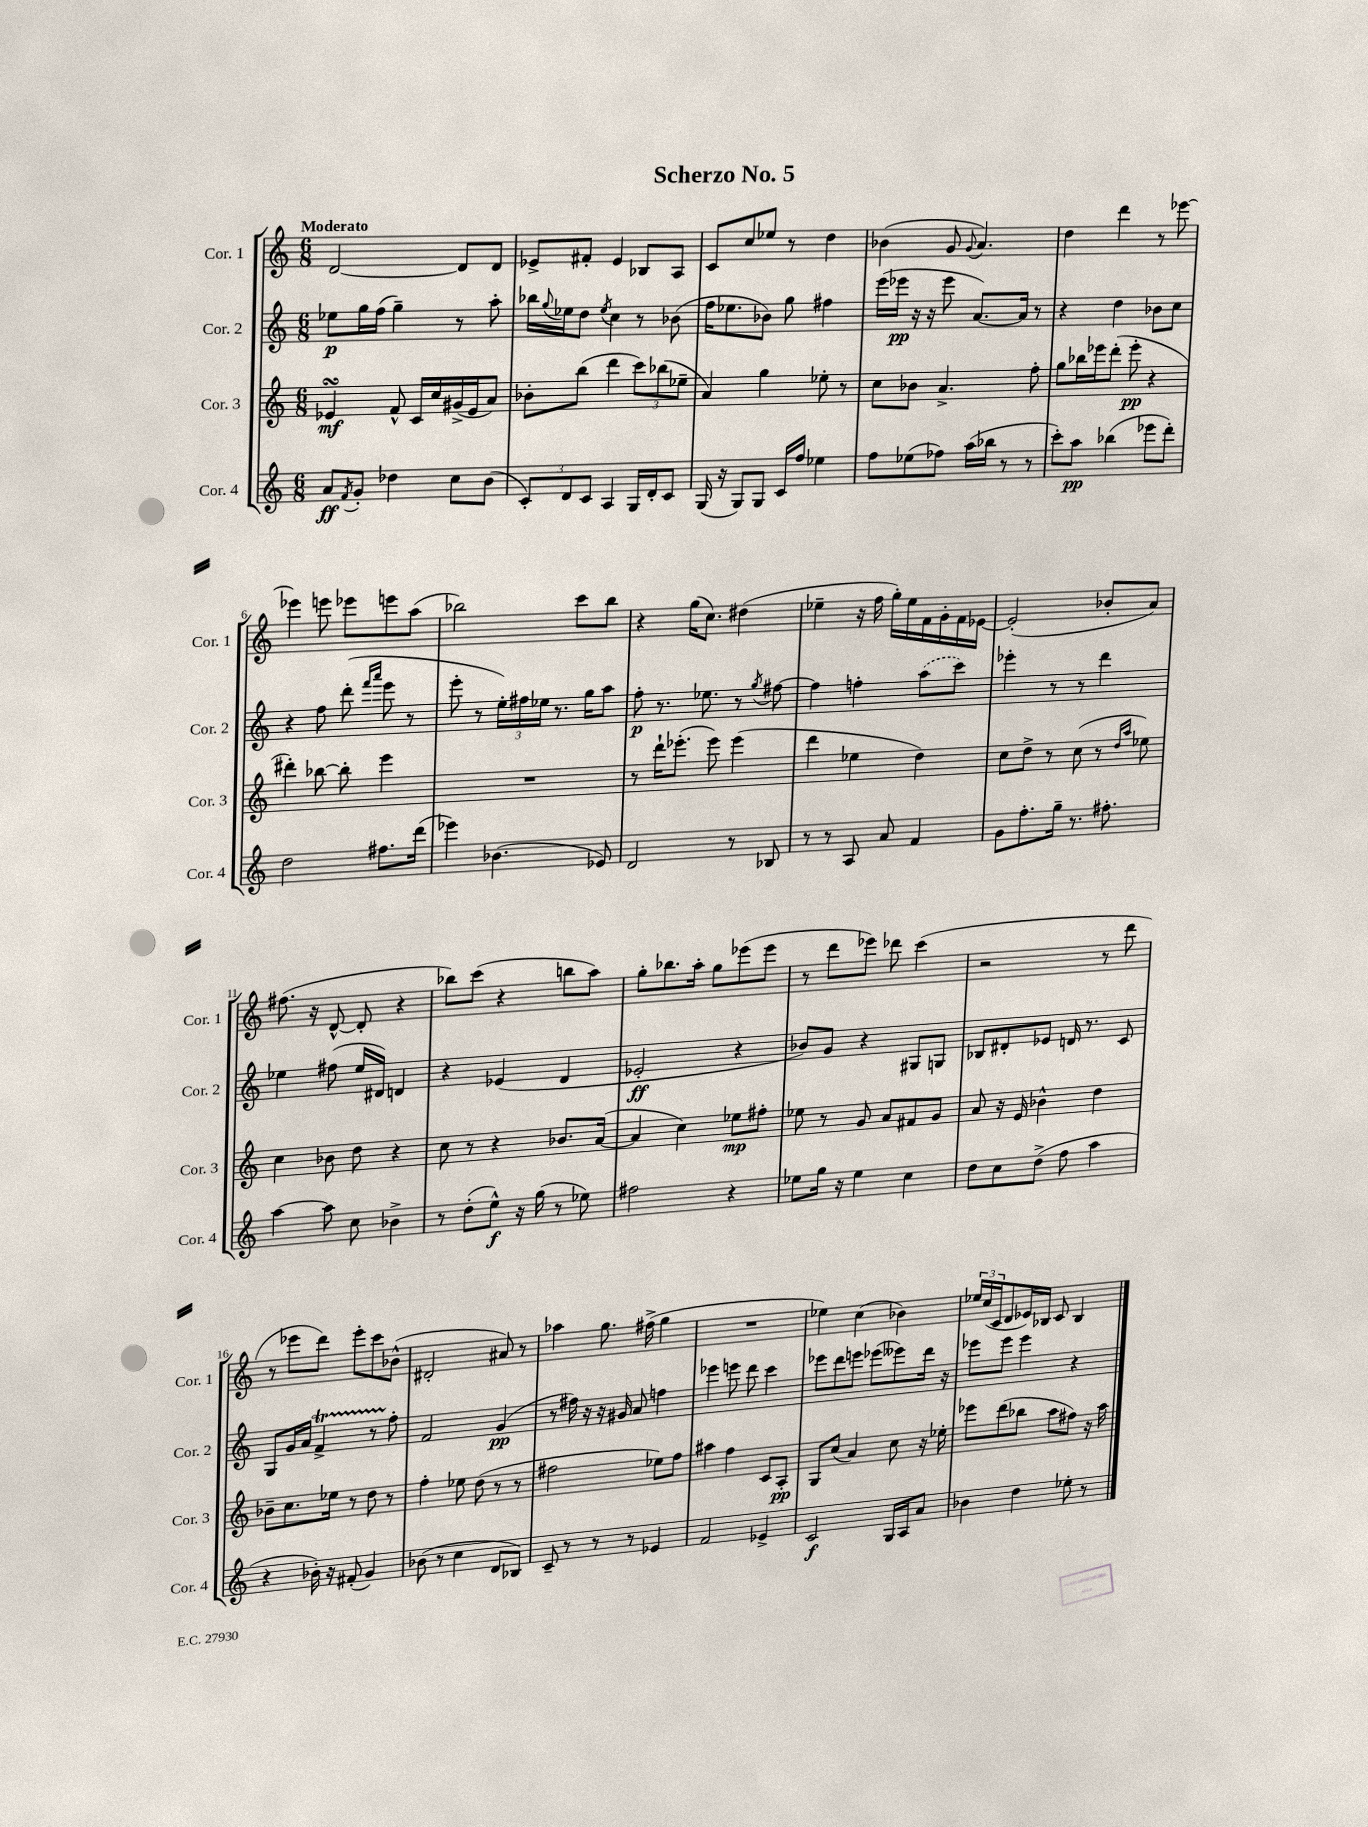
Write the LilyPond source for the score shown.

\header { title = "Scherzo No. 5" }
<<
\new StaffGroup <<
\new Staff = "s0" \with { instrumentName = "Cor. 1" shortInstrumentName = "Cor. 1" } {
    \clef treble \key c \major \numericTimeSignature \time 6/8 \tempo "Moderato"
    d'2~ d'8 d'8 |
    ees'8-> fis'8-. ees'4 bes8 a8 |
    c'8 c''8 ees''8 r8 d''4 |
    bes'4( g'8 \appoggiatura { g'8 } a'4.) |
    d''4 d'''4 r8 ees'''8~ |
    ees'''4 e'''8 ees'''8 e'''8 a''8( |
    bes''2) c'''8 bes''8 |
    r4 g''16( c''8.) dis''4( |
    ees''4-- r16 f''16 g''16-.) ees''16 f'16 g'16-. f'16 ees'16~ |
    ees'2-.( bes'8-. a'8) |
    fis''8.( r16 d'8~-^ d'8-. r4 |
    bes''8) c'''8( r4 b''8 a''8) |
    g''8-. bes''8. a''16-. g''8 ees'''8( ees'''8 |
    r8 d'''8 ees'''8) des'''8 c'''4( |
    r2 r8 d'''8 |
    r8 ees'''8 d'''8) ees'''8-. c'''8 bes'8-^( |
    dis'2-. ais'8) r8 |
    aes''4 g''8. fis''16->( g''4 |
    R2. |
    ees''4) c''4( bes'4) |
    \tuplet 3/2 { ees''16 c''16( c'16 } d'8 ees'16) bes16 c'8 bes4 \bar "|." |
}
\new Staff = "s1" \with { instrumentName = "Cor. 2" shortInstrumentName = "Cor. 2" } {
    \clef treble \key c \major \numericTimeSignature \time 6/8
    ees''8\p g''16 f''16( g''4--) r8 a''8-. |
    bes''16 \appoggiatura { g''8 } ees''16 d''8 \acciaccatura { ees''8 } c''4 r8 bes'8( |
    f''16 ees''8. bes'8) g''8 fis''4 |
    e'''16( ees'''16\pp r16 r16 ees'''8 a'8.~) a'16 r8 |
    r4 d''4 bes'8 c''8 |
    r4 f''8 d'''8-.( \grace { f'''16 a'''16 } e'''8 r8 |
    e'''8-. r8 \tuplet 3/2 { e''16-.) fis''16 ees''16 } r8. g''16 a''8 |
    f''8-.\p r8. ees''8. r8 \acciaccatura { g''8 } fis''8~ |
    fis''4 f''4-. \once \slurDashed a''8( c'''8) |
    ees'''4-. r8 r8 d'''4 |
    ees''4 fis''8( ees''16 dis'16) d'4 |
    r4 ees'4( d'4 |
    ees'2-.\ff r4 |
    bes'8) g'8 r4 gis8 g8 |
    bes8 dis'8-. ees'8 d'16 r8. c'8 |
    g8 g'16 a'16 f'4->\startTrillSpan r8 f''8-.\stopTrillSpan |
    f'2 g'4\pp( |
    r8 fis''16) r16 r16 gis'16 a'8 f''4 |
    ees'''4 e'''8 d'''8 c'''4 |
    ees'''8 d'''8 e'''8 ees'''8( eeses'''8) d'''16 r16 |
    ees'''8 ees'''8 ees'''4 r4 \bar "|." |
}
\new Staff = "s2" \with { instrumentName = "Cor. 3" shortInstrumentName = "Cor. 3" } {
    \clef treble \key c \major \numericTimeSignature \time 6/8
    ees'4\turn\mf f'8-^ c'16 c''16 gis'16->( ees'16 a'8) |
    bes'8-. b''8( d'''4 \tuplet 3/2 { c'''8) bes''8( ees''8-- } |
    a'4) g''4 ees''8-. r8 |
    c''8 bes'8 a'4.-> f''8-. |
    g''8 bes''16 ees'''16 d'''8-.( ees'''8-.\pp r4 |
    dis'''4-.) bes''8~ bes''8-. e'''4 |
    R2. |
    r8 d'''16-! ees'''8.-.( ees'''8) ees'''4( |
    d'''4 ees''4 d''4) |
    c''8 d''8-> r8 c''8( r8 \grace { d''16 a''16 } ees''8) |
    c''4 bes'8 d''8 r4 |
    c''8 r8 r4 bes'8. a'16~( |
    a'4 c''4) ees''8\mp fis''8-. |
    ees''8 r8 g'8 a'8 fis'8 g'8 |
    a'8 r16 e'16 bes'4-^ d''4 |
    bes'8-- c''8. ees''16 r8 d''8 r8 |
    f''4-. ees''8 d''8( r8 r8 |
    fis''2 ees''8) fis''8 |
    ais''4 f''4 c'8 a8-.\pp |
    g8 c''8( a'4) c''8 r16 ees''16-. |
    ees'''8 d'''8( bes''8 a''8 fis''8) r16 a''16 \bar "|." |
}
\new Staff = "s3" \with { instrumentName = "Cor. 4" shortInstrumentName = "Cor. 4" } {
    \clef treble \key c \major \numericTimeSignature \time 6/8
    a'8\ff \acciaccatura { f'8 } g'8-. des''4 c''8 b'8( |
    \tuplet 3/2 { c'8-.) d'8 c'8 } a4 g16 d'16-. c'8 |
    g16( r16 g8) g8 c'16 f''16 ees''4 |
    f''8 ees''8( fes''8) a''16( bes''16 r8 r8 |
    c'''8-.) a''8\pp bes''4( ees'''8 d'''8-.) |
    d''2 fis''8. d'''16( |
    ees'''4) bes'4.( ees'8) |
    d'2 r8 bes8 |
    r8 r8 a8 a'8 f'4 |
    g'8 f''8.-. g''16-- r8. fis''8.-. |
    a''4~ a''8 c''8 bes'4-> |
    r8 d''8-.( e''8-^\f) r16 g''16( r8 ees''8) |
    fis''2 r4 |
    ees''8 g''16 r16 ees''4 c''4 |
    d''8 c''8 d''8->( f''8 a''4 |
    r4 bes'16-.) r16 fis'8-.( g'4) |
    bes'8( r8 c''4 d'8 bes8) |
    c'8-- r8 r8 r8 ees'4 |
    f'2 ees'4-> |
    c'2\f g16 a16 a'8 |
    bes'4 d''4 ees''8-. r8 \bar "|." |
}
>>
>>
